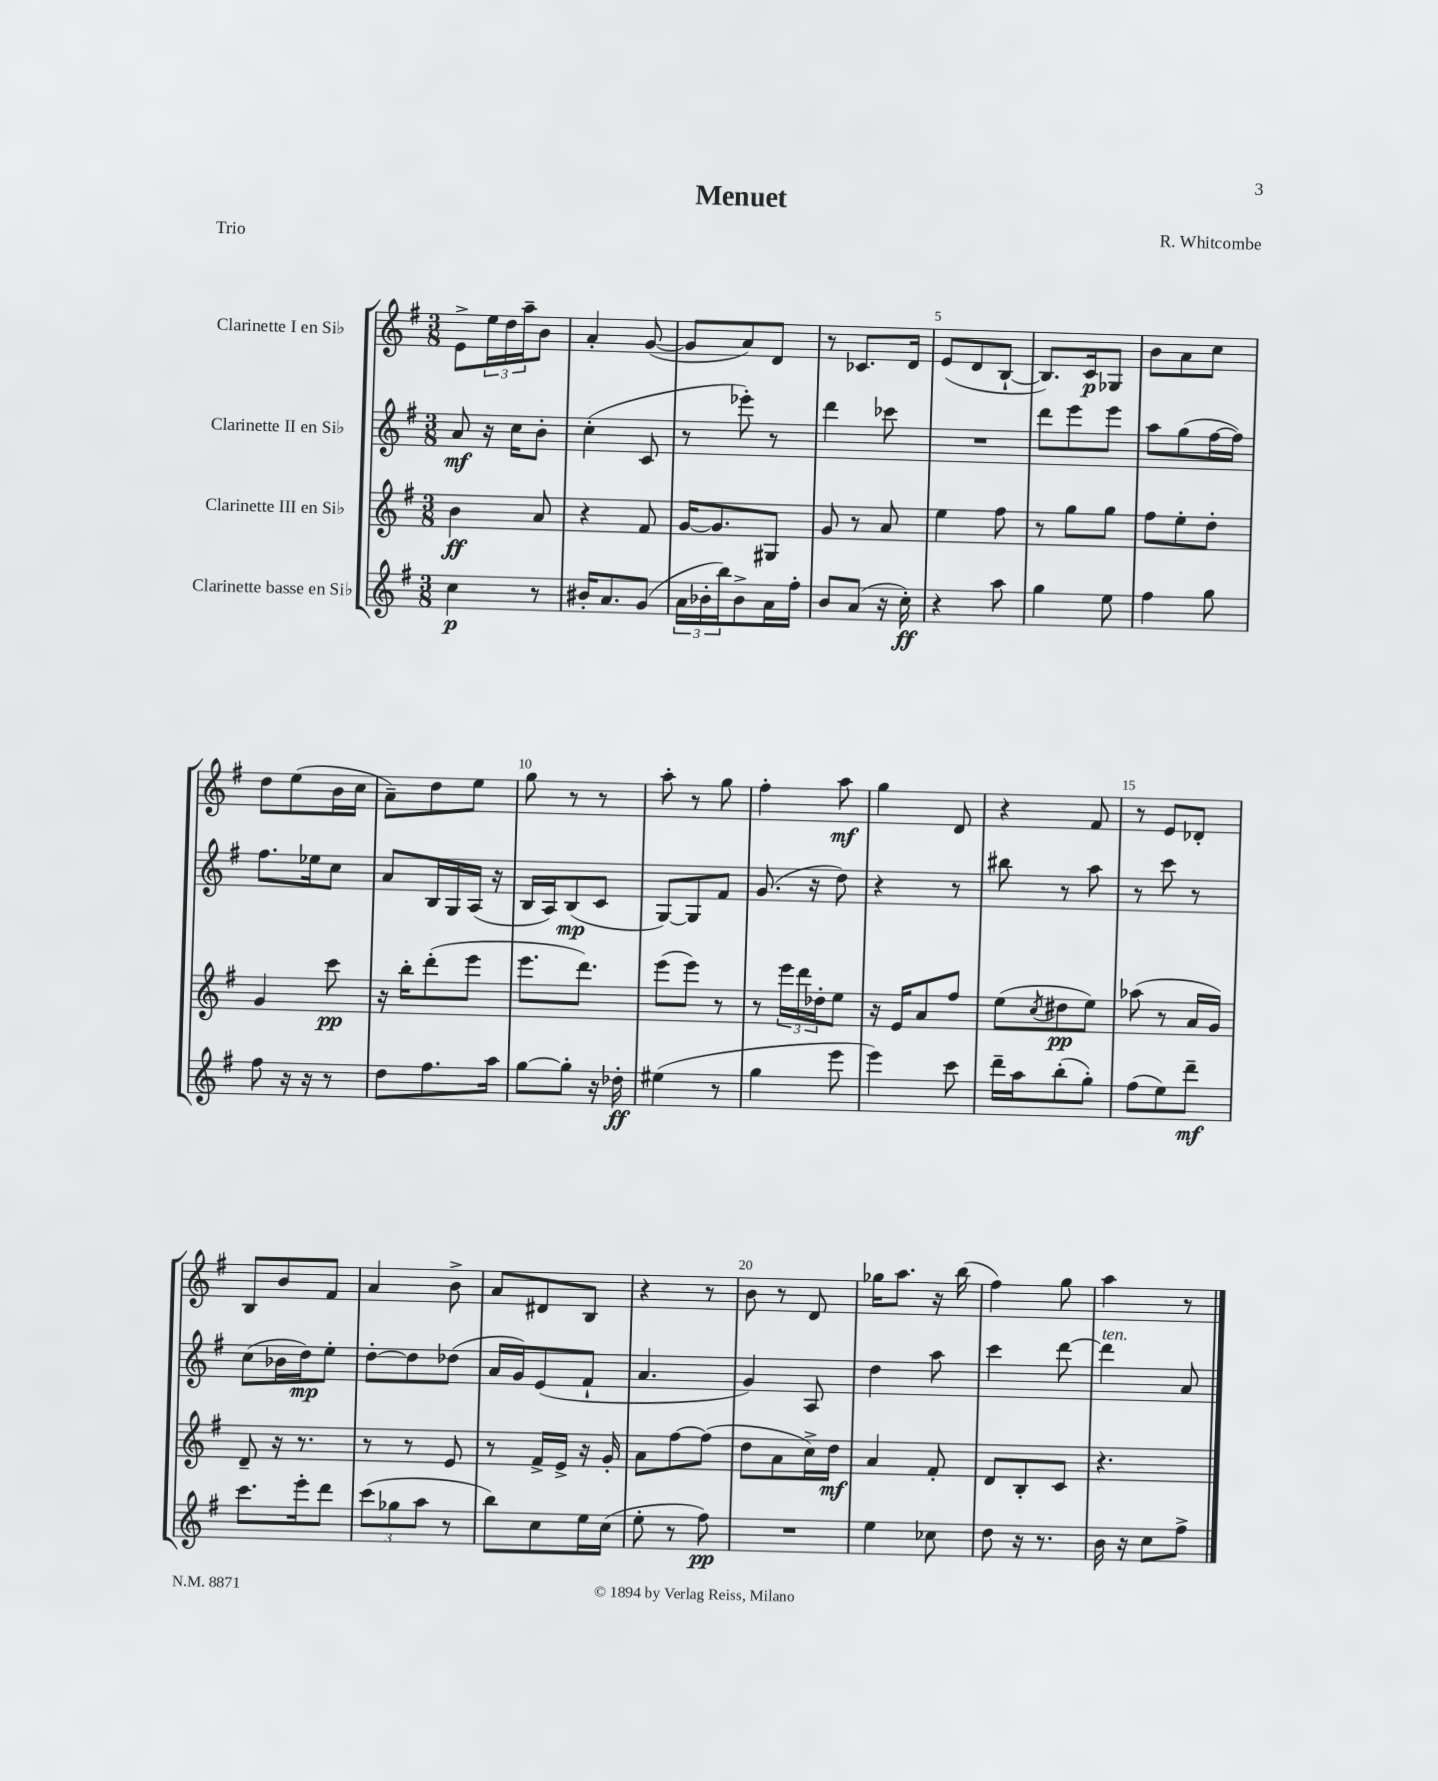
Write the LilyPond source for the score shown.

\header { title = "Menuet" composer = "R. Whitcombe" piece = "Trio" }
<<
\new StaffGroup <<
\new Staff = "s0" \with { instrumentName = "Clarinette I en Sib" } {
    \clef treble \key g \major \numericTimeSignature \time 3/8
    e'8-> \tuplet 3/2 { e''16 d''16 a''16-- } b'8 |
    a'4-. g'8~( |
    g'8 a'8) d'8 |
    r8 ces'8. d'16 |
    e'8( d'8 b8~-! |
    b8.) c'16\p ges8 |
    b'8 a'8 c''8 |
    d''8 e''8( b'16 c''16 |
    a'8--) d''8 e''8 |
    g''8 r8 r8 |
    a''8-. r8 g''8 |
    fis''4-. a''8\mf |
    g''4 d'8 |
    r4 fis'8 |
    r8 e'8 des'8-. |
    b8 b'8 fis'8 |
    a'4 b'8-> |
    a'8 dis'8 b8 |
    r4 r8 |
    b'8 r8 d'8 |
    ges''16 a''8. r16 b''16( |
    fis''4) g''8 |
    a''4 r8 \bar "|." |
}
\new Staff = "s1" \with { instrumentName = "Clarinette II en Sib" } {
    \clef treble \key g \major \numericTimeSignature \time 3/8
    a'8\mf r16 c''16 b'8-. |
    c''4-.( c'8 |
    r8 ees'''8-.) r8 |
    d'''4 ces'''8 |
    R4. |
    d'''8 e'''8 e'''8 |
    a''8 g''8( fis''16~ fis''16) |
    fis''8. ees''16 c''8 |
    a'8 b16 g16 a16( r16 |
    b16 a16) b8\mp( c'8 |
    g8~) g8 fis'8 |
    g'8.( r16 d''8) |
    r4 r8 |
    bis''8 r8 a''8 |
    r8 c'''8 r8 |
    c''8( bes'16 d''16\mp) e''8-. |
    d''8~-. d''8 des''8( |
    a'16 g'16) e'8( fis'8-! |
    a'4. |
    g'4) a8 |
    d''4 a''8 |
    c'''4 d'''8~ |
    d'''4^\markup { \italic "ten." } a'8 \bar "|." |
}
\new Staff = "s2" \with { instrumentName = "Clarinette III en Sib" } {
    \clef treble \key g \major \numericTimeSignature \time 3/8
    b'4\ff a'8 |
    r4 fis'8 |
    g'16~ g'8. gis8 |
    g'8 r8 a'8 |
    e''4 fis''8 |
    r8 g''8 g''8 |
    fis''8 e''8-. d''8-. |
    g'4 c'''8\pp |
    r16 b''16-. d'''8-.( e'''8 |
    e'''8. d'''8.) |
    e'''8( e'''8) r8 |
    r8 \tuplet 3/2 { e'''16 d'''16 des''16-. } e''8 |
    r16 e'16 a'8 fis''8 |
    e''8( \acciaccatura { c''8 } dis''8\pp e''8) |
    aes''8( r8 a'16 g'16) |
    d'8-- r16 r8. |
    r8 r8 e'8 |
    r8 fis'16-> e'16-> r16 g'16-. |
    a'8 fis''8~ fis''8( |
    d''8 a'8 c''16->) d''16\mf |
    a'4 fis'8-. |
    d'8 b8-. c'8 |
    r4. \bar "|." |
}
\new Staff = "s3" \with { instrumentName = "Clarinette basse en Sib" } {
    \clef treble \key g \major \numericTimeSignature \time 3/8
    c''4\p r8 |
    bis'16-. a'8. g'8( |
    \tuplet 3/2 { a'16 bes'16-. b''16) } bes'8-> a'16 fis''16-. |
    b'8 a'8( r16 c''16-.\ff) |
    r4 a''8 |
    g''4 e''8 |
    fis''4 g''8 |
    fis''8 r16 r16 r8 |
    d''8 fis''8. a''16 |
    g''8~ g''8-. r16 des''16-.\ff |
    eis''4( r8 |
    g''4 e'''8 |
    e'''4) c'''8 |
    d'''16-- a''16 b''8-.( g''8-.) |
    fis''8( e''8) d'''8--\mf |
    c'''8. e'''16-. d'''8 |
    \tuplet 3/2 { c'''8( ges''8 a''8 } r8 |
    b''8) c''8 e''16 c''16( |
    e''8-. r8 fis''8\pp) |
    R4. |
    e''4 ces''8 |
    d''8 r16 r8. |
    b'16 r16 c''8 fis''8-> \bar "|." |
}
>>
>>
\layout { \context { \Score \override BarNumber.break-visibility = ##(#f #t #t) barNumberVisibility = #(every-nth-bar-number-visible 5) } }
